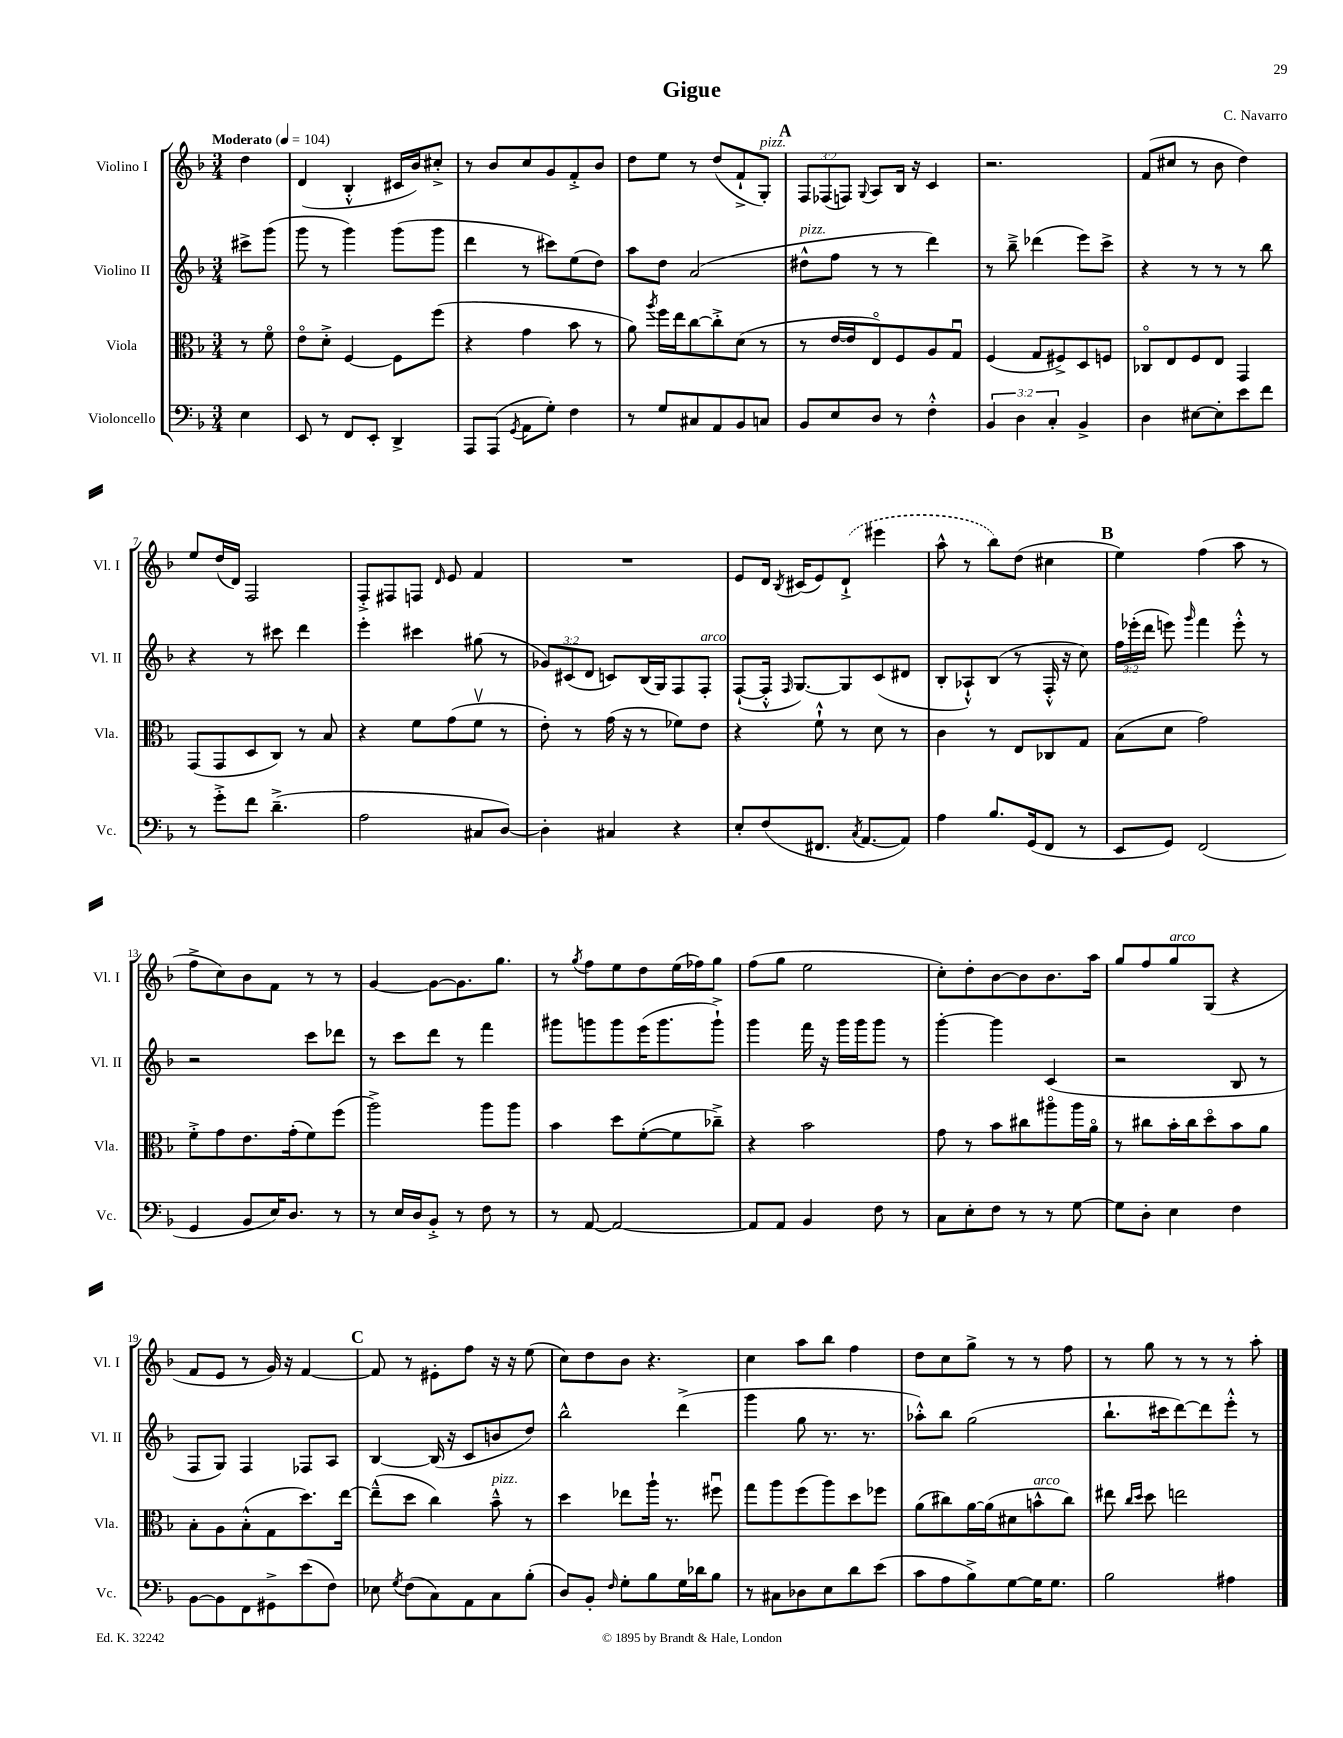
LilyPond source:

\header { title = "Gigue" composer = "C. Navarro" }
<<
\new StaffGroup <<
\new Staff = "s0" \with { instrumentName = "Violino I" shortInstrumentName = "Vl. I" } {
    \clef treble \key f \major \numericTimeSignature \time 3/4 \override Staff.TupletNumber.text = #tuplet-number::calc-fraction-text \partial 4 \tempo "Moderato" 4 = 104
    \autoBeamOff d''4 |
    d'4( bes4-.-^ cis'16[ bes'16) cis''8]-.-> |
    r8 bes'8[ c''8 g'8 f'8-.-> bes'8] |
    d''8[ e''8] r8 d''8[( f'8-!-> g8]-.^\markup { \italic "pizz." }) |
    \mark \markup { \bold "A" } \tuplet 3/2 { f8[ fes8( f8]) } \appoggiatura { g8 } a8[ bes16] r16 c'4 |
    r2. |
    f'8[( cis''8] r8 bes'8 d''4) |
    e''8[ d''16( d'16]) f2 |
    f8[-.-> fis8 f8] \grace { d'16 } e'8 f'4 |
    R2. |
    e'8[ d'16] \acciaccatura { bes8 } cis'16[( e'8) \once \slurDashed d'8]-!->( eis'''4 |
    a''8-^ r8 bes''8[) d''8]( cis''4 |
    \mark \markup { \bold "B" } e''4) f''4( a''8 r8 |
    f''8[-> c''8) bes'8 f'8] r8 r8 |
    g'4~ g'8[~ g'8. g''8.] |
    r8 \acciaccatura { g''8 } f''8[ e''8 d''8 e''16( fes''16) g''8] |
    f''8[( g''8] e''2 |
    c''8[-.) d''8-. bes'8~ bes'8 bes'8. a''16] |
    g''8[ f''8 g''8^\markup { \italic "arco" } g8]( r4 |
    f'8[ e'8] r8 g'16) r16 f'4~ |
    \mark \markup { \bold "C" } f'8 r8 eis'8[-. f''8] r16 r16 e''8( |
    c''8[) d''8 bes'8] r4. |
    c''4 a''8[ bes''8] f''4 |
    d''8[ c''8 g''8]-> r8 r8 f''8 |
    r8 g''8 r8 r8 r8 a''8-. \bar "|." |
}
\new Staff = "s1" \with { instrumentName = "Violino II" shortInstrumentName = "Vl. II" } {
    \clef treble \key f \major \numericTimeSignature \time 3/4 \override Staff.TupletNumber.text = #tuplet-number::calc-fraction-text \partial 4
    \autoBeamOff cis'''8[-> g'''8]( |
    g'''8 r8 g'''4) g'''8[( g'''8] |
    d'''4 r8 cis'''8[) e''8( d''8]) |
    a''8[ d''8] a'2( |
    \mark \markup { \bold "A" } dis''8[-^^\markup { \italic "pizz." } f''8] r8 r8 d'''4) |
    r8 bes''8---> des'''4( e'''8[) c'''8]-> |
    r4 r8 r8 r8 bes''8 |
    r4 r8 cis'''8 d'''4 |
    e'''4-. cis'''4 gis''8( r8 |
    \tuplet 3/2 { ges'8[) cis'8( d'8] } c'8[) bes16( g16) f8 f8]-.^\markup { \italic "arco" } |
    f8[~-!( f16]-.-^ \grace { f16 } g8.[~) g8 c'8( dis'8] |
    bes8[-. aes8-!-^) bes8]( r8 f16-.-^ r16 c''8) |
    \mark \markup { \bold "B" } \tuplet 3/2 { f''16[ ees'''16-.( d'''16] } e'''8) \grace { g'''16 } f'''4 e'''8-.-^ r8 |
    r2 c'''8[ des'''8] |
    r8 c'''8[ d'''8] r8 f'''4 |
    gis'''8[ g'''8 g'''8 e'''16( g'''8. g'''8]-!->) |
    g'''4 f'''16 r16 g'''16[ g'''16 g'''8] r8 |
    g'''4~-. g'''4 c'4( |
    r2 bes8 r8 |
    f8[ g8]) f4 fes8[ a8] |
    \mark \markup { \bold "C" } bes4~ bes16( r16 c'8[ b'8 d''8]) |
    bes''2-^ d'''4->( |
    g'''4 g''8 r8. r8. |
    aes''8[-.-^) bes''8] g''2( |
    bes''8.[-! cis'''16 d'''8~) d'''8 e'''8]-.-^ r8 \bar "|." |
}
\new Staff = "s2" \with { instrumentName = "Viola" shortInstrumentName = "Vla." } {
    \clef alto \key f \major \numericTimeSignature \time 3/4 \partial 4
    \autoBeamOff r8 f'8\flageolet |
    e'8[\flageolet d'8]-.-> f4~ f8[ f''8]( |
    r4 g'4 bes'8 r8 |
    a'8) \acciaccatura { a''8 } f''16[ e''16 c''8~ c''8-.-> d'8]( r8 |
    \mark \markup { \bold "A" } r8 e'16[~ e'16 e8\flageolet) f8 a8 g8]\downbow |
    f4( g8[ fis8->) d8 f8] |
    ces8[\flageolet e8 f8 e8] g,4 |
    g,8[( g,8 d8 c8]) r8 bes8 |
    r4 f'8[ g'8( f'8]\upbow r8 |
    e'8-.) r8 g'16( r16 r8 fes'8[) e'8] |
    r4 f'8-!-^ r8 d'8 r8 |
    c'4 r8 e8[ ces8 g8] |
    \mark \markup { \bold "B" } bes8[( d'8] g'2) |
    f'8[-.-> g'8 e'8. g'16-.( f'8) f''8]( |
    a''2->) a''8[ a''8] |
    bes'4 d''8[ f'8~-.( f'8 ces''8]--->) |
    r4 bes'2 |
    g'8 r8 bes'8[ cis''8 ais''8\flageolet ais''16 a'16]\flageolet |
    r8 cis''8[ bes'16-. cis''16 d''8\flageolet bes'8 a'8] |
    bes8[-. a8 bes8-.-^( g8 d''8.) e''16]~ |
    \mark \markup { \bold "C" } e''8[---^( d''8] c''4) bes'8---^^\markup { \italic "pizz." } r8 |
    d''4 ees''8[ a''16]-! r8. fis''8\downbow |
    g''8[ a''8 f''8( a''8) d''8 fes''8] |
    a'8[( cis''8) a'16~ a'16( dis'8 b'8-^^\markup { \italic "arco" } cis''8]) |
    eis''8 \grace { c''16[ d''16] } d''8 e''2 \bar "|." |
}
\new Staff = "s3" \with { instrumentName = "Violoncello" shortInstrumentName = "Vc." } {
    \clef bass \key f \major \numericTimeSignature \time 3/4 \override Staff.TupletNumber.text = #tuplet-number::calc-fraction-text \partial 4
    \autoBeamOff e4 |
    e,8 r8 f,8[ e,8]-. d,4-> |
    a,,8[ a,,8]( \acciaccatura { g,8 } a,8[ g8]-.) f4 |
    r8 g8[ cis8 a,8 bes,8 c8] |
    \mark \markup { \bold "A" } bes,8[ e8 d8] r8 f4-.-^ |
    \tuplet 3/2 { bes,4 d4 c4-. } bes,4-> |
    d4 eis8[~ eis8-. e'8 f'8] |
    r8 g'8[-.-> f'8] d'4.--->( |
    a2 cis8[ d8]~) |
    d4-. cis4 r4 |
    e8[-. f8( fis,8.] \acciaccatura { c8 } a,8.[~ a,8]) |
    a4 bes8.[ g,16( f,8] r8 |
    \mark \markup { \bold "B" } e,8[ g,8]) f,2( |
    g,4 bes,8[ e16) d8.] r8 |
    r8 e16[ d16 bes,8]-.-> r8 f8 r8 |
    r8 a,8~ a,2~ |
    a,8[ a,8] bes,4 f8 r8 |
    c8[ e8-. f8] r8 r8 g8~ |
    g8[ d8]-. e4 f4 |
    bes,8[~ bes,8 f,8 gis,8-> e'8( f8]) |
    \mark \markup { \bold "C" } ees8 \acciaccatura { g8 } f8[( c8) a,8 c8 bes8]-.( |
    d8[) bes,8]-. \grace { f16 } g8[-. bes8 g16 des'16 bes8] |
    r8 cis8[ des8 e8 d'8 e'8]( |
    c'8[ a8 bes8->) g8~ g16 g8.] |
    bes2 ais4 \bar "|." |
}
>>
>>
